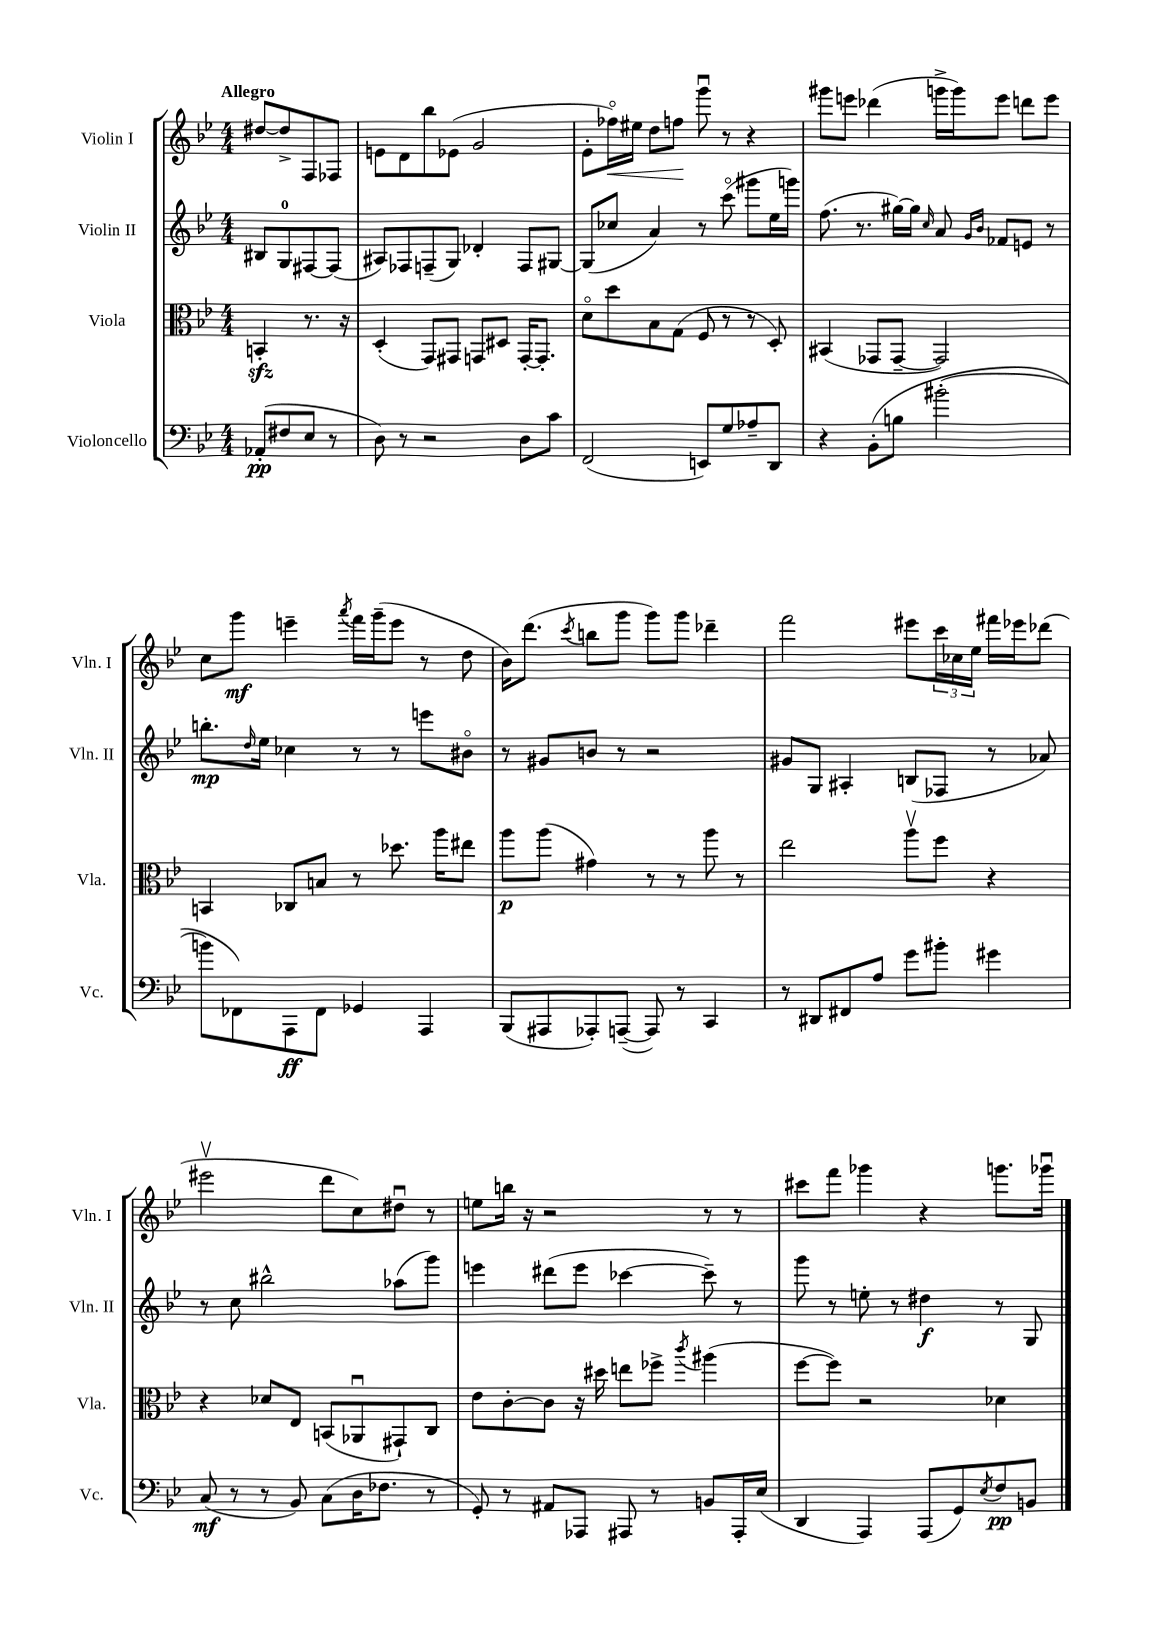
<<
\new StaffGroup <<
\new Staff = "s0" \with { instrumentName = "Violin I" shortInstrumentName = "Vln. I" } {
    \clef treble \key bes \major \numericTimeSignature \time 4/4 \partial 2 \tempo "Allegro"
    dis''8~ dis''8-> f8 fes8 |
    e'8 d'8 bes''8 ees'8( g'2 |
    ees'8-. fes''16\flageolet\<) eis''16 d''8 f''8\! g'''8\downbow r8 r4 |
    gis'''8 e'''8 des'''4( g'''16-> g'''16) e'''8 d'''8 e'''8 |
    c''8 g'''8\mf e'''4-- \acciaccatura { a'''8 } f'''16 g'''16--( e'''8 r8 d''8 |
    bes'16) d'''8.( \acciaccatura { c'''8 } b''8 g'''8 g'''8) g'''8 des'''4-- |
    f'''2 eis'''8 \tuplet 3/2 { c'''16 ces''16 ees''16 } fis'''16 ees'''16 des'''8( |
    eis'''2\upbow d'''8 c''8) dis''8\downbow r8 |
    e''8 b''16 r16 r2 r8 r8 |
    cis'''8 f'''8 ges'''4 r4 g'''8. ges'''16\downbow \bar "|." |
}
\new Staff = "s1" \with { instrumentName = "Violin II" shortInstrumentName = "Vln. II" } {
    \clef treble \key bes \major \numericTimeSignature \time 4/4 \partial 2
    bis8 g8-0 fis8~ fis8( |
    ais8) fes8 f8--( g8) des'4-. f8 gis8~ |
    gis8( ces''8 a'4) r8 c'''8\flageolet( gis'''8 ees''16 g'''16) |
    f''8.( r8. gis''16~) gis''16 \grace { c''16 } a'8 \grace { g'16 bes'16 } fes'8 e'8 r8 |
    b''8.-.\mp \grace { d''16 } ees''16 ces''4 r8 r8 e'''8 bis'8\flageolet |
    r8 gis'8 b'8 r8 r2 |
    gis'8 g8 ais4-. b8( fes8 r8 aes'8) |
    r8 c''8 bis''2-^ aes''8( g'''8) |
    e'''4 dis'''8( e'''8 ces'''4~ ces'''8--) r8 |
    g'''8 r8 e''8-. r8 dis''4\f r8 g8 \bar "|." |
}
\new Staff = "s2" \with { instrumentName = "Viola" shortInstrumentName = "Vla." } {
    \clef alto \key bes \major \numericTimeSignature \time 4/4 \partial 2
    b,4-.\sfz r8. r16 |
    d4-.( g,8) gis,8 g,8 dis8 g,16~-. g,8.-. |
    d'8\flageolet d''8 bes8 g8( f8 r8 r8 d8-.) |
    bis,4( ges,8 ges,8~-- ges,2) |
    b,4 ces8 b8 r8 des''8. a''16 eis''8 |
    a''8\p a''8( gis'4) r8 r8 a''8 r8 |
    ees''2 a''8\upbow f''8 r4 |
    r4 des'8 ees8 b,8( aes,8\downbow gis,8-!) c8 |
    ees'8 c'8~-. c'8 r16 dis''16 e''8 fes''8-> \acciaccatura { c'''8 } ais''4( |
    f''8~ f''8) r2 des'4 \bar "|." |
}
\new Staff = "s3" \with { instrumentName = "Violoncello" shortInstrumentName = "Vc." } {
    \clef bass \key bes \major \numericTimeSignature \time 4/4 \partial 2
    aes,8-.\pp( fis8 ees8 r8 |
    d8) r8 r2 d8 c'8 |
    f,2( e,8) g8 aes8-- d,8 |
    r4 bes,8-.\( b8 bis'2-.( |
    b'8) fes,8\) a,,8\ff fes,8 ges,4 a,,4 |
    bes,,8( ais,,8 aes,,8-.) a,,8~--( a,,8) r8 c,4 |
    r8 dis,8 fis,8 a8 g'8 bis'8-. gis'4 |
    c8\mf( r8 r8 bes,8) c8( d16 fes8. r8 |
    g,8-.) r8 ais,8 aes,,8 ais,,8 r8 b,8 ais,,16-. ees16( |
    d,4 a,,4) a,,8( g,8) \acciaccatura { ees8 } f8\pp b,8 \bar "|." |
}
>>
>>
\layout { \context { \Score \remove "Bar_number_engraver" } }
